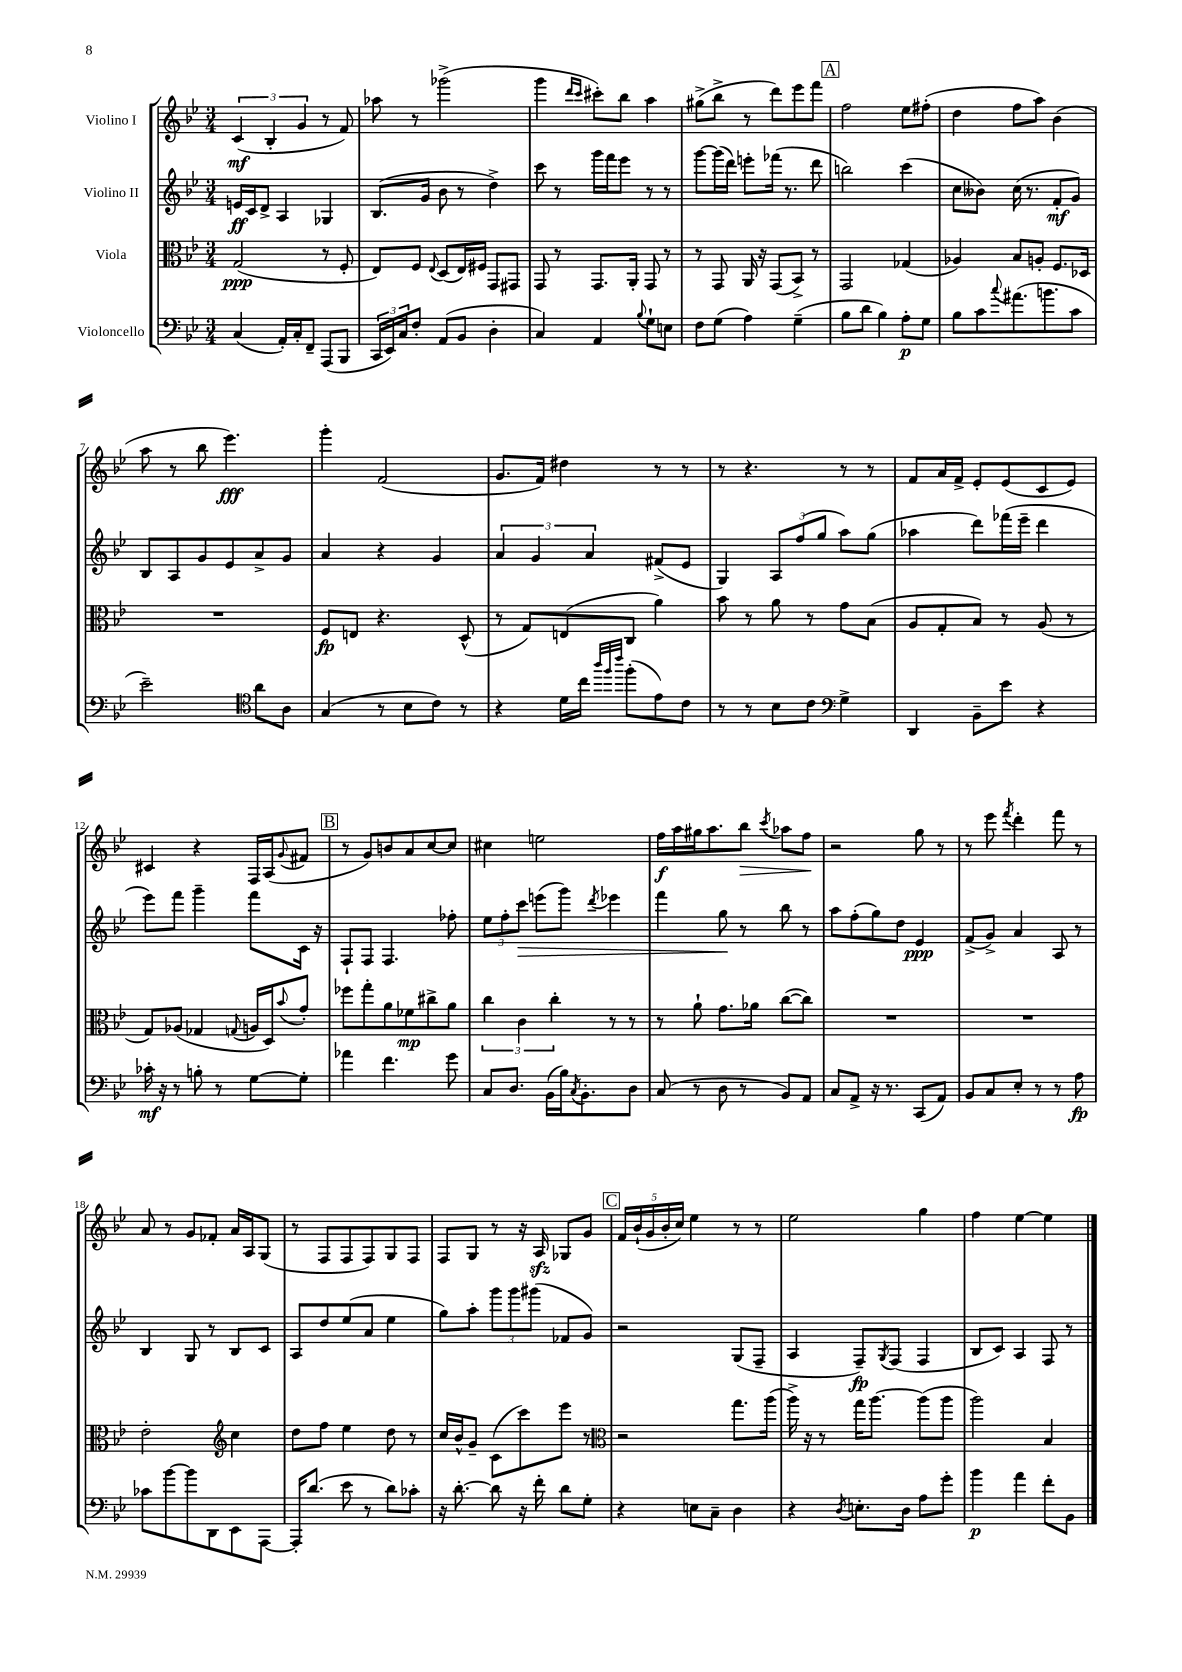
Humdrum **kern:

**kern	**kern	**kern	**kern
*staff4	*staff3	*staff2	*staff1
*clefF4	*clefC3	*clefG2	*clefG2
*k[b-e-]	*k[b-e-]	*k[b-e-]	*k[b-e-]
*M3/4	*M3/4	*M3/4	*M3/4
(4C/	(2G/	16e/LL	(6c/
.	.	16c/J	.
.	.	8d^/J	.
.	.	.	6B-'/
16AA'/LL)	.	4A/	.
16C'/J	.	.	.
.	.	.	6g/
8FF~/J	.	.	.
(8AAA/L	8r	4G-/	8r
8BBB-/J	8F'/	.	8f/)
=	=	=	=
24CC/LL	8E-/L)	(8.B-/L	8aa-\
24EE-/)	.	.	.
24C/J	.	.	.
8F'/J	8F/J	.	8r
.	.	16g/Jk	.
.	8qqE-/	.	.
(8AA/L	(8D/L	8b-\	(2ggg-^\
8BB-/J	16E-/L)	8r	.
.	16F#/JJ	.	.
4D'\	8GG/L	4dd^\)	.
.	8GG#/J	.	.
=	=	=	=
4C/)	8GG/	8ccc\	4ggg\
.	8r	8r	.
.	.	.	16qqddd/LL
.	.	.	16qqccc/JJ
4AA/	8.GG/L	16ggg\LL	8ccc#'\L)
.	.	16fff\J	.
.	.	8eee-\J	8bb-\J
.	16AA'/Jk	.	.
8qqB-/	.	.	.
8G`\L	8GG/	8r	4aa\
8E\J	8r	8r	.
=	=	=	=
8F\L	8r	[8ggg\L	(8gg#^\L
(8G\J	8GG/	(16ggg\]L	8bb-^\J
.	.	16ddd\JJ)	.
4A\)	16AA/	8eee'\L	8r
.	16r	.	.
.	(8GG/L	(16fff-\Jk	8ddd\L)
.	.	8.r	.
(4G~\	8BB-^/J)	.	8eee-\
.	8r	8ddd\	8fff\J
=	=	=	=
8B-\L	2GG/	2bb\)	2ff\
8d\J	.	.	.
4B-\)	.	.	.
8A'\L	(4G-/	(4ccc\	8ee-\L
8G\J	.	.	(8ff#'\J
=	=	=	=
8B-\L	4A-/)	8cc\L	4dd\
8c\	.	8b--\J)	.
8qqcc/	.	.	.
(8.a#\	8B-/L	(16cc\	8ff\L
.	.	8.r	.
.	8A'/J	.	8aa\J)
8.b\	.	.	.
.	8.F/L	8f'/L	(4b-\
8c\J	.	8g/J)	.
.	16D-/Jk	.	.
=	=	=	=
2e-~\)	2.r	8B-/L	8aa\
.	.	8A/	8r
.	.	8g/	8bb-\
.	.	8e-/	4.eee-\)
*clefC4	*	*	*
8a\L	.	8a^/	.
8A\J	.	8g/J	.
=	=	=	=
(4G/	8F/L	4a/	4ggg'\
.	8E/J	.	.
8r	4.r	4r	(2f/
8B-\L	.	.	.
8c\J)	.	4g/	.
8r	(8D^^/	.	.
=	=	=	=
4r	8r	6a/	8.g/L
.	8G/L)	.	.
.	.	6g/	.
.	.	.	16f/Jk)
16d\LL	(8E/	.	4dd#\
16cc\JJ	.	.	.
.	.	6a/	.
32qqaa/LLL	.	.	.
32qqff/	.	.	.
32qqccc/JJJ	.	.	.
(8ff'\L	8C/J	.	.
8e-\)	4a\)	(8f#^/L	8r
8c\J	.	8e-/J	8r
=	=	=	=
8r	8b-\	4G/)	8r
8r	8r	.	4.r
8B-\L	8a\	12A/L	.
.	.	(12ff/	.
8c\J	8r	.	.
.	.	12gg/J	.
*clefF4	*	*	*
4G^\	8g\L	8aa\L)	8r
.	(8B-\J	(8gg\J	8r
=	=	=	=
4DD/	8A/L	4aa-\	8f/L
.	8G'/	.	16a/L
.	.	.	16f^/JJ
8BB-~\L	8B-/J)	8ddd\L)	8e-'/L
8e-\J	8r	(16fff-\L	(8e-/
.	.	16eee-~\JJ	.
4r	(8A/	4ddd\	8c/
.	8r	.	8e-/J)
=	=	=	=
16c-'\	8G/L)	8eee-\L)	4c#/
16r	.	.	.
8r	(8A-/J	8fff\J	.
8B'\	4G-/	4ggg~\	4r
8r	.	.	.
.	8qqG/	.	.
[8G\L	16A/LL	8fff\L	16F/LL
.	16D/J)	.	(16A/J
.	8qqb-/	.	8qqg/
8G'\]J	8g'/J	16c\Jk	8f#/J
.	.	16r	.
=	=	=	=
4a-\	8ff-\L	8F`/L	8r
.	8gg'\	8F/J	8g/L)
4.f\	8a\	4.F/	8b/
.	8f-\	.	8a/
.	8cc#^\	.	[8cc/
8g\	8a\J	8ff-'\	8cc/]J
=	=	=	=
8C/L	6cc\	12ee-\L	4cc#\
.	.	12ff'\	.
8.D/J	.	.	.
.	6c\	12ccc\J	.
.	.	(8eee\L	2ee\
(16BB-\LL	.	.	.
.	6cc'\	.	.
16B-\J)	.	8ggg\J)	.
8qC/	.	.	.
8.BB-'\	.	.	.
.	.	8qddd/	.
.	8r	4eee-\	.
8D\J	8r	.	.
=	=	=	=
(8C/	8r	4fff\	16ff\LL
.	.	.	16aa\
8r	8a`\	.	16gg#\J
.	.	.	8.aa\
8D\	8.g\L	8gg\	.
8r	.	8r	8bb-\J
.	16a-\Jk	.	.
.	.	.	8qccc/
8BB-/L)	([8cc\L	8bb-\	8aa-\L
8AA/J	8cc\]J)	8r	8ff\J
=	=	=	=
8C/L	2.r	8aa\L	2r
8AA^/J	.	(8ff'\	.
16r	.	8gg\)	.
8.r	.	.	.
.	.	8dd\J	.
(8CC/L	.	4e-/	8gg\
8AA/J)	.	.	8r
=	=	=	=
8BB-/L	2.r	(8f^/L	8r
8C/	.	8g^/J)	8eee-\
.	.	.	8qfff/
8E-'/J	.	4a/	4ddd'\
8r	.	.	.
8r	.	8A/	8fff\
8A\	.	8r	8r
=	=	=	=
8c-\L	2e-'\	4B-/	8a/
[8b-\	.	.	8r
8b-\]	.	8G/	8g/L
8DD\	.	8r	8f-'/J
*	*clefG2	*	*
8EE-\	4cc\	8B-/L	16a/LL
.	.	.	16A/J
[8AAA\J	.	8c/J	(8G/J
=	=	=	=
16AAA'/]LK	8dd\L	8A/L	8r
(8.d/J	.	.	.
.	8ff\J	8dd/	8F/L
8e-\	4ee-\	(8ee-/	8F/
8r	.	8a/J	8F/)
8d\L)	8dd\	4ee-\	8G/
8c-'\J	8r	.	8F/J
=	=	=	=
16r	16cc/LL	8gg\L)	8F/L
[8.d'\	16b-^^/J	.	.
.	8g~/J	8aa'\J	8G/J
8d\]	(8c\L	12ggg\L	8r
.	.	12ggg\	.
16r	8ccc\)	.	16r
.	.	(12ggg#\J	.
16f'\	.	.	16A/
8d\L	8eee-\J	8f-/L	8G-/L
8G'\J	8r	8g/J)	8g/J
=	=	=	=
*	*clefC3	*	*
4r	2r	2r	20f/LL
.	.	.	(20b-`/
.	.	.	20g/
.	.	.	20b-'/
.	.	.	20cc/JJ)
8E\L	.	.	4ee-\
8C~\J	.	.	.
4D\	8.gg\L	(8G/L	8r
.	.	8F~/J	8r
.	(16aa\Jk	.	.
=	=	=	=
4r	16aa^\)	4A/	2ee-\
.	16r	.	.
.	8r	.	.
8qD/	.	.	.
8.E'\L	16gg\LK	8F~/L)	.
.	[8.aa\J	.	.
.	.	8qG/	.
.	.	(8F/J	.
16D\Jk	.	.	.
8A\L	(8aa\]L	4F/	4gg\
8g'\J	8aa\J	.	.
=	=	=	=
4b-\	2aa\)	8B-/L	4ff\
.	.	8c/J)	.
4a\	.	4A/	[4ee-\
8f'\L	4B-/	8F/	4ee-\]
8BB-\J	.	8r	.
==	==	==	==
*-	*-	*-	*-
